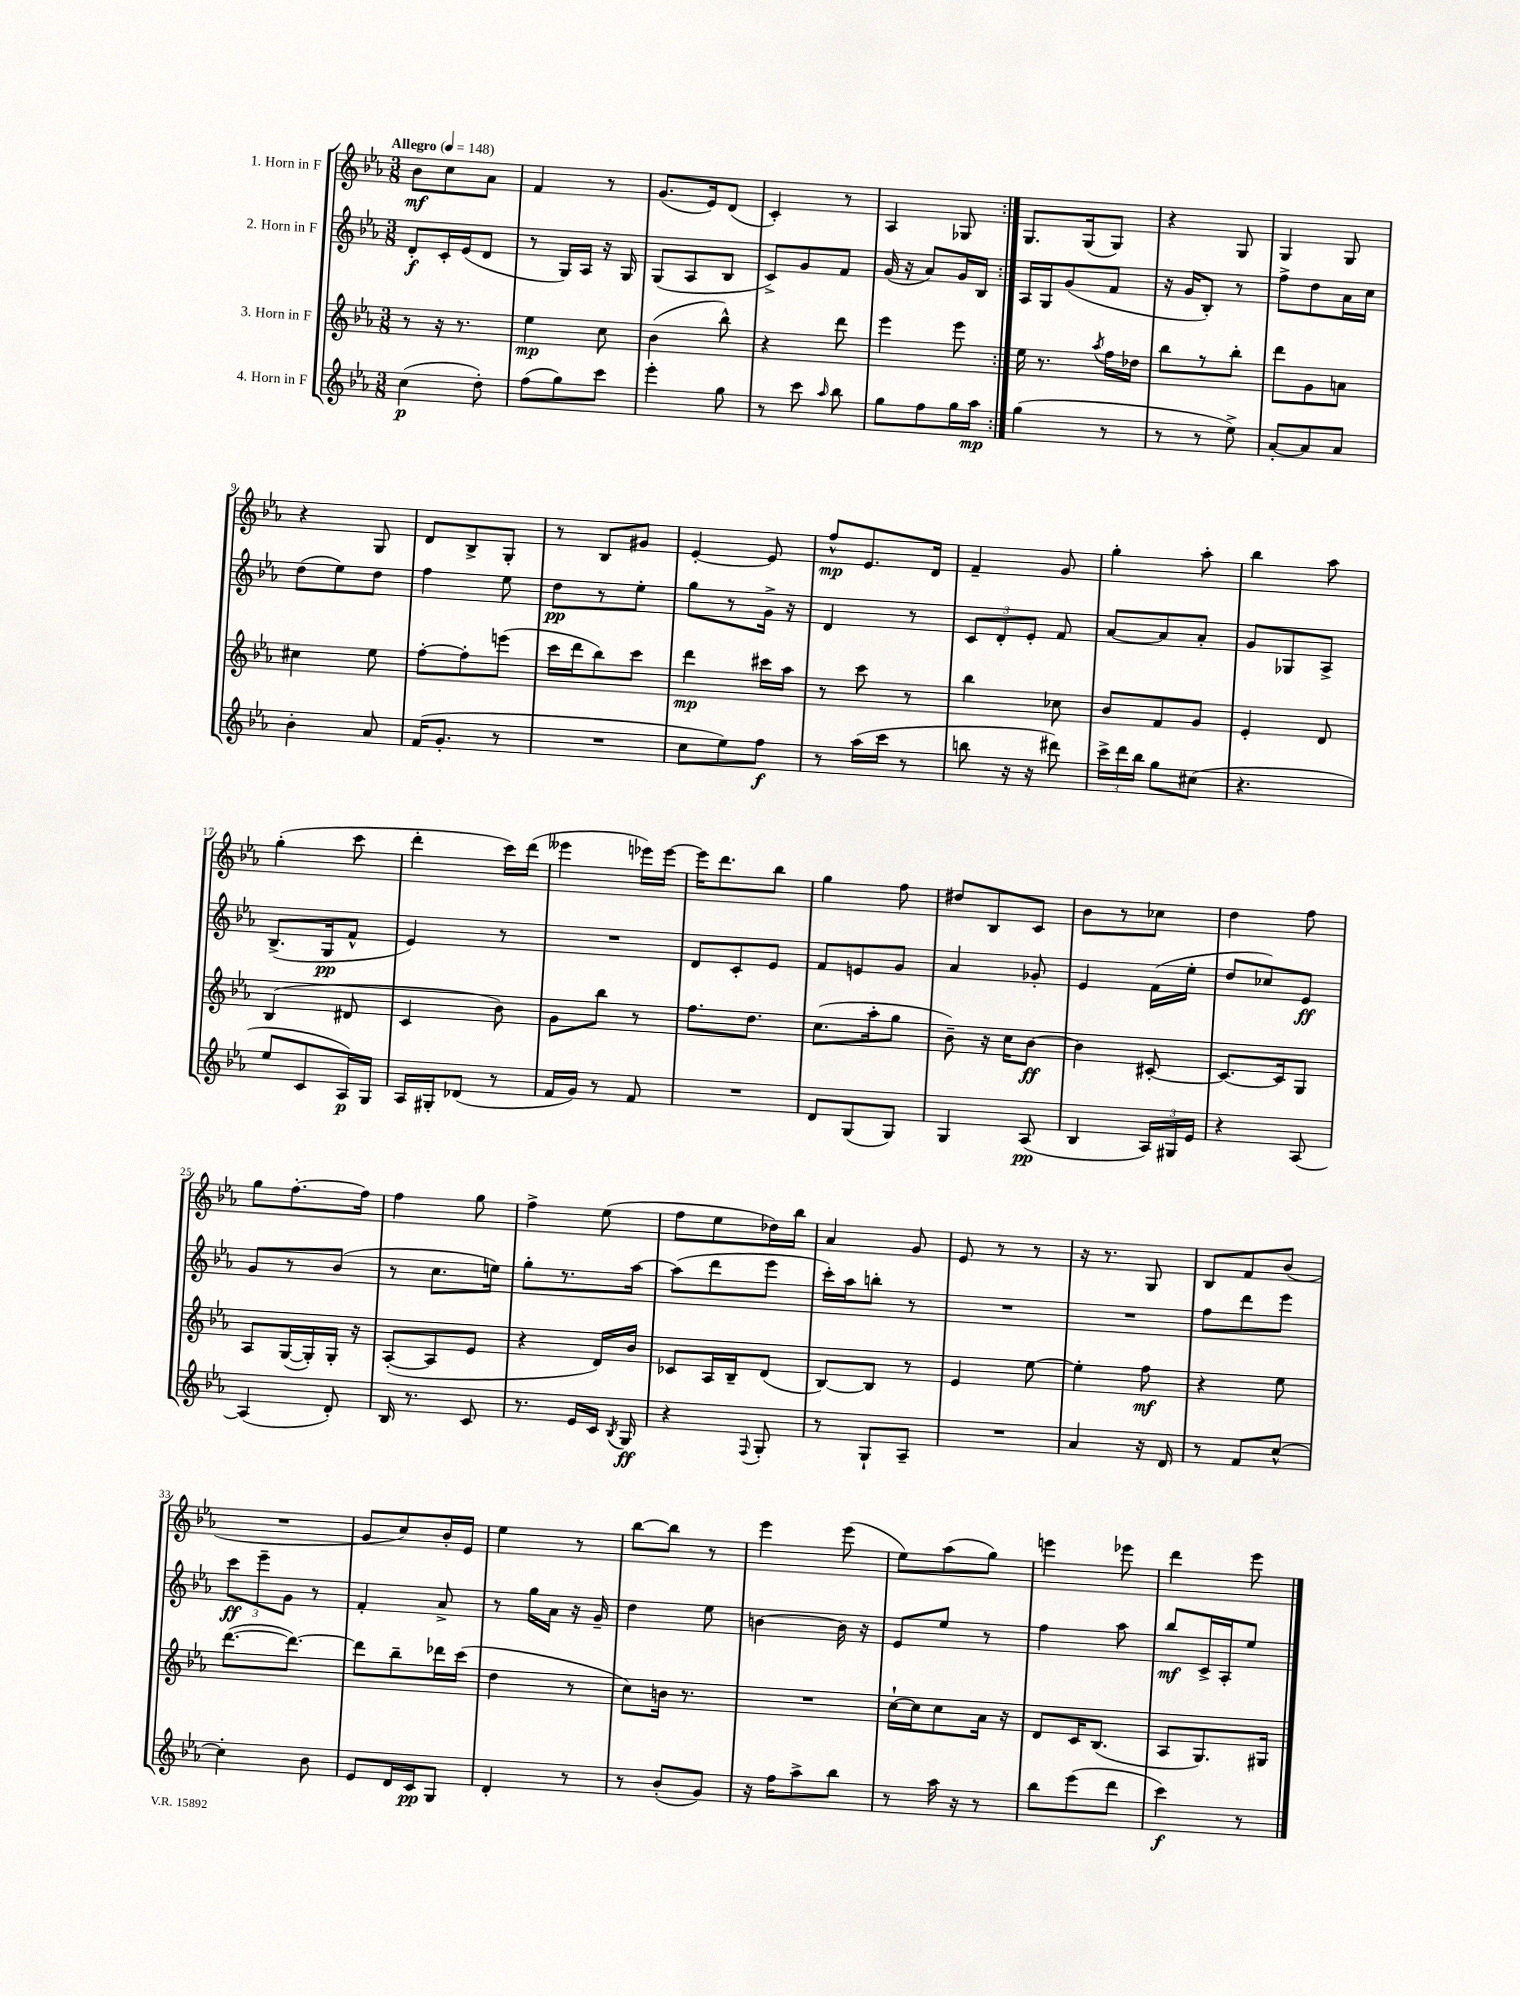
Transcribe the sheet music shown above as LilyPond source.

<<
\new StaffGroup <<
\new Staff = "s0" \with { instrumentName = "1. Horn in F" } {
    \clef treble \key ees \major \numericTimeSignature \time 3/8 \tempo "Allegro" 4 = 148
    \autoBeamOff \repeat volta 2 { bes'8[\mf c''8 aes'8] |
    f'4 r8 |
    g'8.[( ees'16) d'8]( |
    c'4-.) r8 |
    aes4 ges8 | }
    g8.[ g16( g8]) |
    r4 g8 |
    g4 g8 |
    r4 g8 |
    d'8[ bes8-> g8]-. |
    r8 bes8[ gis'8] |
    ees'4~-. ees'8 |
    f''8[-^\mp ees'8. d'16] |
    f'4-- g'8 |
    g''4-. aes''8-. |
    bes''4 aes''8 |
    g''4-.( c'''8 |
    d'''4-. c'''16[) d'''16]( |
    eeses'''4 ees'''16[) ees'''16]~ |
    ees'''16[ d'''8. bes''8] |
    g''4 f''8 |
    dis''8[ bes8 c'8] |
    bes'8[ r8 ces''8] |
    d''4 f''8 |
    g''8[ f''8.~-. f''16] |
    f''4 g''8 |
    f''4-> ees''8( |
    f''8[ ees''8 des''16) bes''16] |
    aes'4 g'8 |
    ees'8 r8 r8 |
    r16 r8. g8 |
    bes8[ f'8 bes'8]( |
    R4. |
    g'8[ c''8) bes'16-. ees'16] |
    ees''4 r8 |
    bes''8[~ bes''8] r8 |
    ees'''4 ees'''8( |
    ees''8[) aes''8( g''8]) |
    e'''4 ees'''8 |
    d'''4 ees'''8 \bar "|." |
}
\new Staff = "s1" \with { instrumentName = "2. Horn in F" } {
    \clef treble \key ees \major \numericTimeSignature \time 3/8
    \autoBeamOff \repeat volta 2 { d'8[-.\f c'16-. ees'16( d'8] |
    r8 g16[) aes16] r16 g16 |
    g8[( aes8 bes8] |
    c'8[->) g'8 f'8] |
    g'16( r16 aes'8[) g'16 bes16] | }
    aes16[ g16 g'8( f'8] |
    r16 g'16[ bes8]-.) r8 |
    f''8[-> d''8 aes'16 c''16] |
    d''8[( ees''8) d''8] |
    f''4 ees''8 |
    d''8[\pp r8 ees''8]-. |
    g''8[ r8 g'16]-> r16 |
    d'4 r8 |
    \tuplet 3/2 { c'8[ d'8-. ees'8]-. } f'8 |
    aes'8[~ aes'8 aes'8]-. |
    g'8[ ges8 aes8]-> |
    bes8.[->( g16\pp f'8]-^ |
    ees'4) r8 |
    R4. |
    d'8[ c'8-. ees'8] |
    f'8[ e'8 g'8] |
    aes'4 ges'8-. |
    ees'4 f'16[( ees''16]-. |
    d''8[ ces''8) ees'8]\ff |
    g'8[ r8 bes'8]( |
    r8 c''8.[ e''16]) |
    g''8[-. r8. aes''16]~ |
    aes''8[( d'''8 ees'''8] |
    c'''16[-.) aes''16 b''8]-. r8 |
    R4. |
    R4. |
    f''8[ d'''8 ees'''8] |
    \tuplet 3/2 { c'''8[\ff ees'''8-- g'8] } r8 |
    f'4-. aes'8-> |
    r8 g''16[ aes'16] r16 g'16-- |
    d''4 ees''8 |
    b'4~ b'16 r16 |
    ees'8[ ees''8] r8 |
    f''4 aes''8 |
    bes''8[\mf c'16-> aes16-. ees''8] \bar "|." |
}
\new Staff = "s2" \with { instrumentName = "3. Horn in F" } {
    \clef treble \key ees \major \numericTimeSignature \time 3/8
    \autoBeamOff \repeat volta 2 { r8 r16 r8. |
    ees''4\mp c''8 |
    bes'4( bes''8-^) |
    r4 d'''8 |
    ees'''4 ees'''8 | }
    ees''16 r8. \acciaccatura { aes''8 } f''16[ des''16] |
    bes''8[ r8 bes''8]-. |
    d'''8[ g'8 a'8] |
    cis''4 ees''8 |
    f''8[~-. f''8-. e'''8]( |
    c'''16[ d'''16 bes''8) c'''8] |
    d'''4\mp cis'''16[ aes''16] |
    r8 c'''8 r8 |
    bes''4 ces''8 |
    bes'8[ f'8 g'8] |
    ees'4-. d'8 |
    bes4( dis'8 |
    c'4 bes'8) |
    g'8[ bes''8] r8 |
    f''8.[ d''8.] |
    c''8.[( aes''16-. g''8] |
    bes'8--) r16 c''16[ bes'8]~\ff |
    bes'4 cis'8~-. |
    cis'8.[~ cis'16 g8] |
    aes8[ g16~( g16-.) g16]-. r16 |
    aes8[~-.( aes8 ees'8] |
    r4 d'16[) bes'16] |
    ces'8[ aes16 bes16-- d'8]( |
    bes8[~) bes8] r8 |
    ees'4 ees''8~ |
    ees''4-. f''8\mf |
    r4 ees''8 |
    d'''8.[~( d'''8.]~) |
    d'''8[ bes''8-- des'''16 c'''16]( |
    d''4 r8 |
    c''8[) b'16] r8. |
    R4. |
    c''16[~-! c''16 c''8 aes'16] r16 |
    d'8[ c'16 bes8.]( |
    aes8[ g8.) gis16] \bar "|." |
}
\new Staff = "s3" \with { instrumentName = "4. Horn in F" } {
    \clef treble \key ees \major \numericTimeSignature \time 3/8
    \autoBeamOff \repeat volta 2 { c''4\p( d''8-.) |
    f''8[( g''8) c'''8] |
    ees'''4-. g''8 |
    r8 c'''8 \grace { aes''16 } bes''8 |
    g''8[ f''8 g''16 aes''16]\mp | }
    g''4( r8 |
    r8 r8 ees''8->) |
    aes'8[~-. aes'8 aes'8] |
    bes'4-. aes'8 |
    f'16[( g'8.]-. r8 |
    R4. |
    c''8[ ees''8) f''8]\f |
    r8 aes''16[( c'''16] r8 |
    b''8 r16 r16 dis'''8) |
    \tuplet 3/2 { c'''16[-> d'''16 bes''16] } g''8[ cis''8]( |
    r4. |
    ees''8[ c'8 aes16\p) g16] |
    aes16[ gis16-. des'8]( r8 |
    f'16[ g'16]) r8 f'8 |
    R4. |
    d'8[ g8( g8]) |
    g4 aes8\pp( |
    bes4 \tuplet 3/2 { aes16[) gis16 ees'16] } |
    r4 aes8~ |
    aes4( d'8-.) |
    bes16 r8. c'8 |
    r8. ees'16[ c'16] \acciaccatura { bes8 } g16\ff |
    r4 \appoggiatura { f8 } g8-. |
    r8 g8[-! aes8]-- |
    R4. |
    aes'4 r16 d'16 |
    r8 f'8[ c''8]~-^ |
    c''4-. bes'8 |
    ees'8[ d'16 c'16\pp g8] |
    d'4-. r8 |
    r8 bes'8[-.( g'8]) |
    r16 f''16[ aes''8-> bes''8] |
    r8 aes''16 r16 r8 |
    bes''8[ ees'''8( d'''8] |
    c'''4\f) r8 \bar "|." |
}
>>
>>
